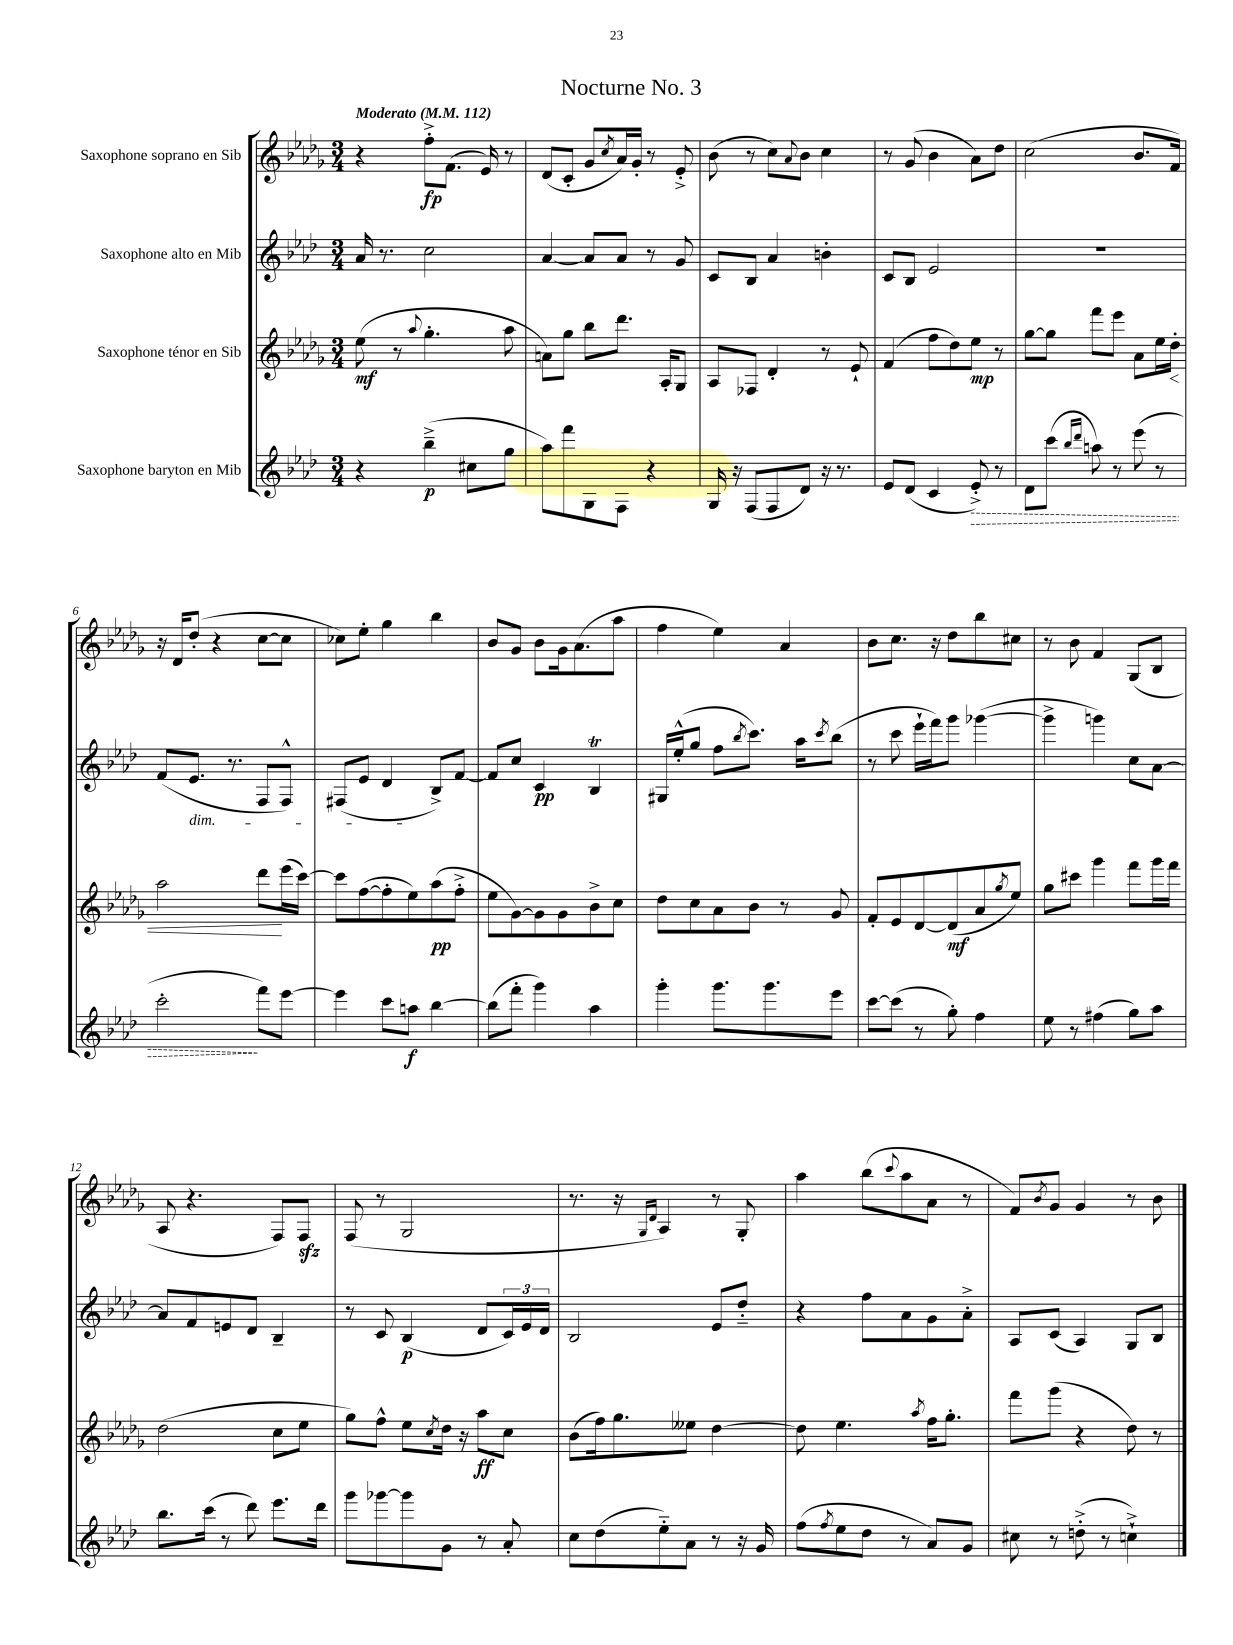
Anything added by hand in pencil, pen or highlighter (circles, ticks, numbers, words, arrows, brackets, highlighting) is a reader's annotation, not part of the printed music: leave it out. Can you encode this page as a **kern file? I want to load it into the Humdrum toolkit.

**kern	**kern	**kern	**kern
*staff4	*staff3	*staff2	*staff1
*clefG2	*clefG2	*clefG2	*clefG2
*k[b-e-a-d-]	*k[b-e-a-d-g-]	*k[b-e-a-d-]	*k[b-e-a-d-g-]
*M3/4	*M3/4	*M3/4	*M3/4
*MM112	*MM112	*MM112	*MM112
4r	(8ee-	16a-	4r
.	.	8.r	.
.	8r	.	.
.	8qqaa-	.	.
(4bb-~^	4.gg-'	2cc	8ff'^
.	.	.	(8.f
8cc#	.	.	.
.	.	.	16e-)
8gg	8aa-	.	8r
=	=	=	=
8aa-)	8a)	[4a-	(8d-
8fff	8gg-	.	8c'
8G	8bb-	8a-]	8g-
.	.	.	8qcc
8F	8.ddd-	8a-	16a-)
.	.	.	16g-'
4r	.	8r	8r
.	16A-'	.	.
.	8G-	8g	8e-'^
=	=	=	=
16G	8A-	8c	(8b-
16r	.	.	.
(8F	8F-	8B-	8r
8F	4d-'	4a-	8cc)
.	.	.	8qqa-
8d-)	.	.	8b-
16r	8r	4b'	4cc
8.r	.	.	.
.	8e-`	.	.
=	=	=	=
8e-	(4f	8c	8r
(8d-	.	8B-	(8g-
4c	8ff	2e-	4b-
.	8dd-)	.	.
8e-'^)	8ee-	.	8a-)
8r	8r	.	8dd-
=	=	=	=
8d-	[8gg-	2.r	(2cc
(8ccc	8gg-]	.	.
16qqbb-	.	.	.
16qqddd-	.	.	.
8aa)	8fff	.	.
8r	8eee-	.	.
(8eee-	8a-	.	8.b-
8r	16ee-	.	.
.	16dd-'	.	16f)
=	=	=	=
2ccc'	2aa-	(8f	16r
.	.	.	16d-
.	.	8.e-	(8dd-'
.	.	.	4r
.	.	8.r	.
8fff)	8ddd-	8F	[8cc
[8eee-	(16eee-	8F^^)	8cc]
.	[16ccc)	.	.
=	=	=	=
4eee-]	8ccc]	(8F#	8cc-)
.	([8ff	8e-	8ee-'
8ccc	8ff']	4d-	4gg-
8aa	8ee-)	.	.
[4bb-	(8aa-	8B-^)	4bb-
.	8ff'^	[8f	.
=	=	=	=
(8bb-]	8ee-	8f]	8b-
8fff'	[8g-)	8cc	8g-
4ggg)	8g-]	4c	8b-
.	8g-	.	16g-
.	.	.	(8.a-
4aa-	8b-^	4B-	.
.	8cc	.	8aa-
=	=	=	=
4ggg'	8dd-	16G#	4ff
.	.	(16ee-'^^	.
.	8cc	8gg	.
8.ggg	8a-	8ff	4ee-)
.	.	8qbb-	.
.	8b-	8.ccc)	.
8.ggg	.	.	.
.	8r	.	4a-
.	.	16aa-	.
.	.	8qccc	.
8eee-	8g-	(8bb-	.
=	=	=	=
[8ccc	8f'	8r	8b-
(8ccc]	8e-	8ccc	8.cc
8r	[8d-	16eee-`	.
.	.	16fff)	16r
8gg')	(8d-]	8ggg	8dd-
4ff	8a-	([4ggg-	8bb-
.	8qgg-	.	.
.	8ee-)	.	8cc#
=	=	=	=
8ee-	8gg-	4ggg-^]	8r
8r	8ccc#	.	8b-
(4ff#	4ggg-	4ggg)	4f
8gg)	8fff	8cc	(8G-
8aa-	16ggg-	[8a-	8B-
.	16fff	.	.
=	=	=	=
8.bb-	(2dd-	8a-]	8A-
.	.	8f	4.r
(16ccc	.	.	.
8r	.	8e	.
8ddd-)	.	8d-	.
8.eee-	8cc	4B-~	8F)
.	8ee-	.	8F
16ddd-	.	.	.
=	=	=	=
8ggg	8gg-)	8r	(8F
[8ggg-	8ff^^	8c	8r
8ggg-]	8ee-	(4B-	2G-
.	8qcc	.	.
8g	16dd-	.	.
.	16r	.	.
8r	8aa-	8d-	.
8a-'	8cc	24c)	.
.	.	24e-	.
.	.	24d-	.
=	=	=	=
8cc	(8b-	2B-	8.r
(8dd-	16ff)	.	.
.	8.gg-	.	16r
.	.	.	16qqG-
.	.	.	16qqd-
8ee-'~)	.	.	4A-)
8a-	8ee--	.	.
8r	[4dd-	8e-	8r
16r	.	8dd-'~	8G-'
16g	.	.	.
=	=	=	=
(8ff	8dd-]	4r	4aa-
8qff	.	.	.
8ee-	4.ee-	.	.
8dd-	.	8ff	(8bb-
.	.	.	8qqccc
8r	.	8a-	8aa-
.	8qaa-	.	.
8a-)	16ff	8g	8a-
.	8.gg-'	.	.
8g	.	8a-'^	8r
=	=	=	=
8cc#	8fff	8A-	8f)
.	.	.	8qb-
8r	(8ggg-	(8c	8g-
(8dd'^	4r	4A-)	4g-
8r	.	.	.
4cc`^)	8dd-)	8G	8r
.	8r	8B-	8b-
==	==	==	==
*-	*-	*-	*-
